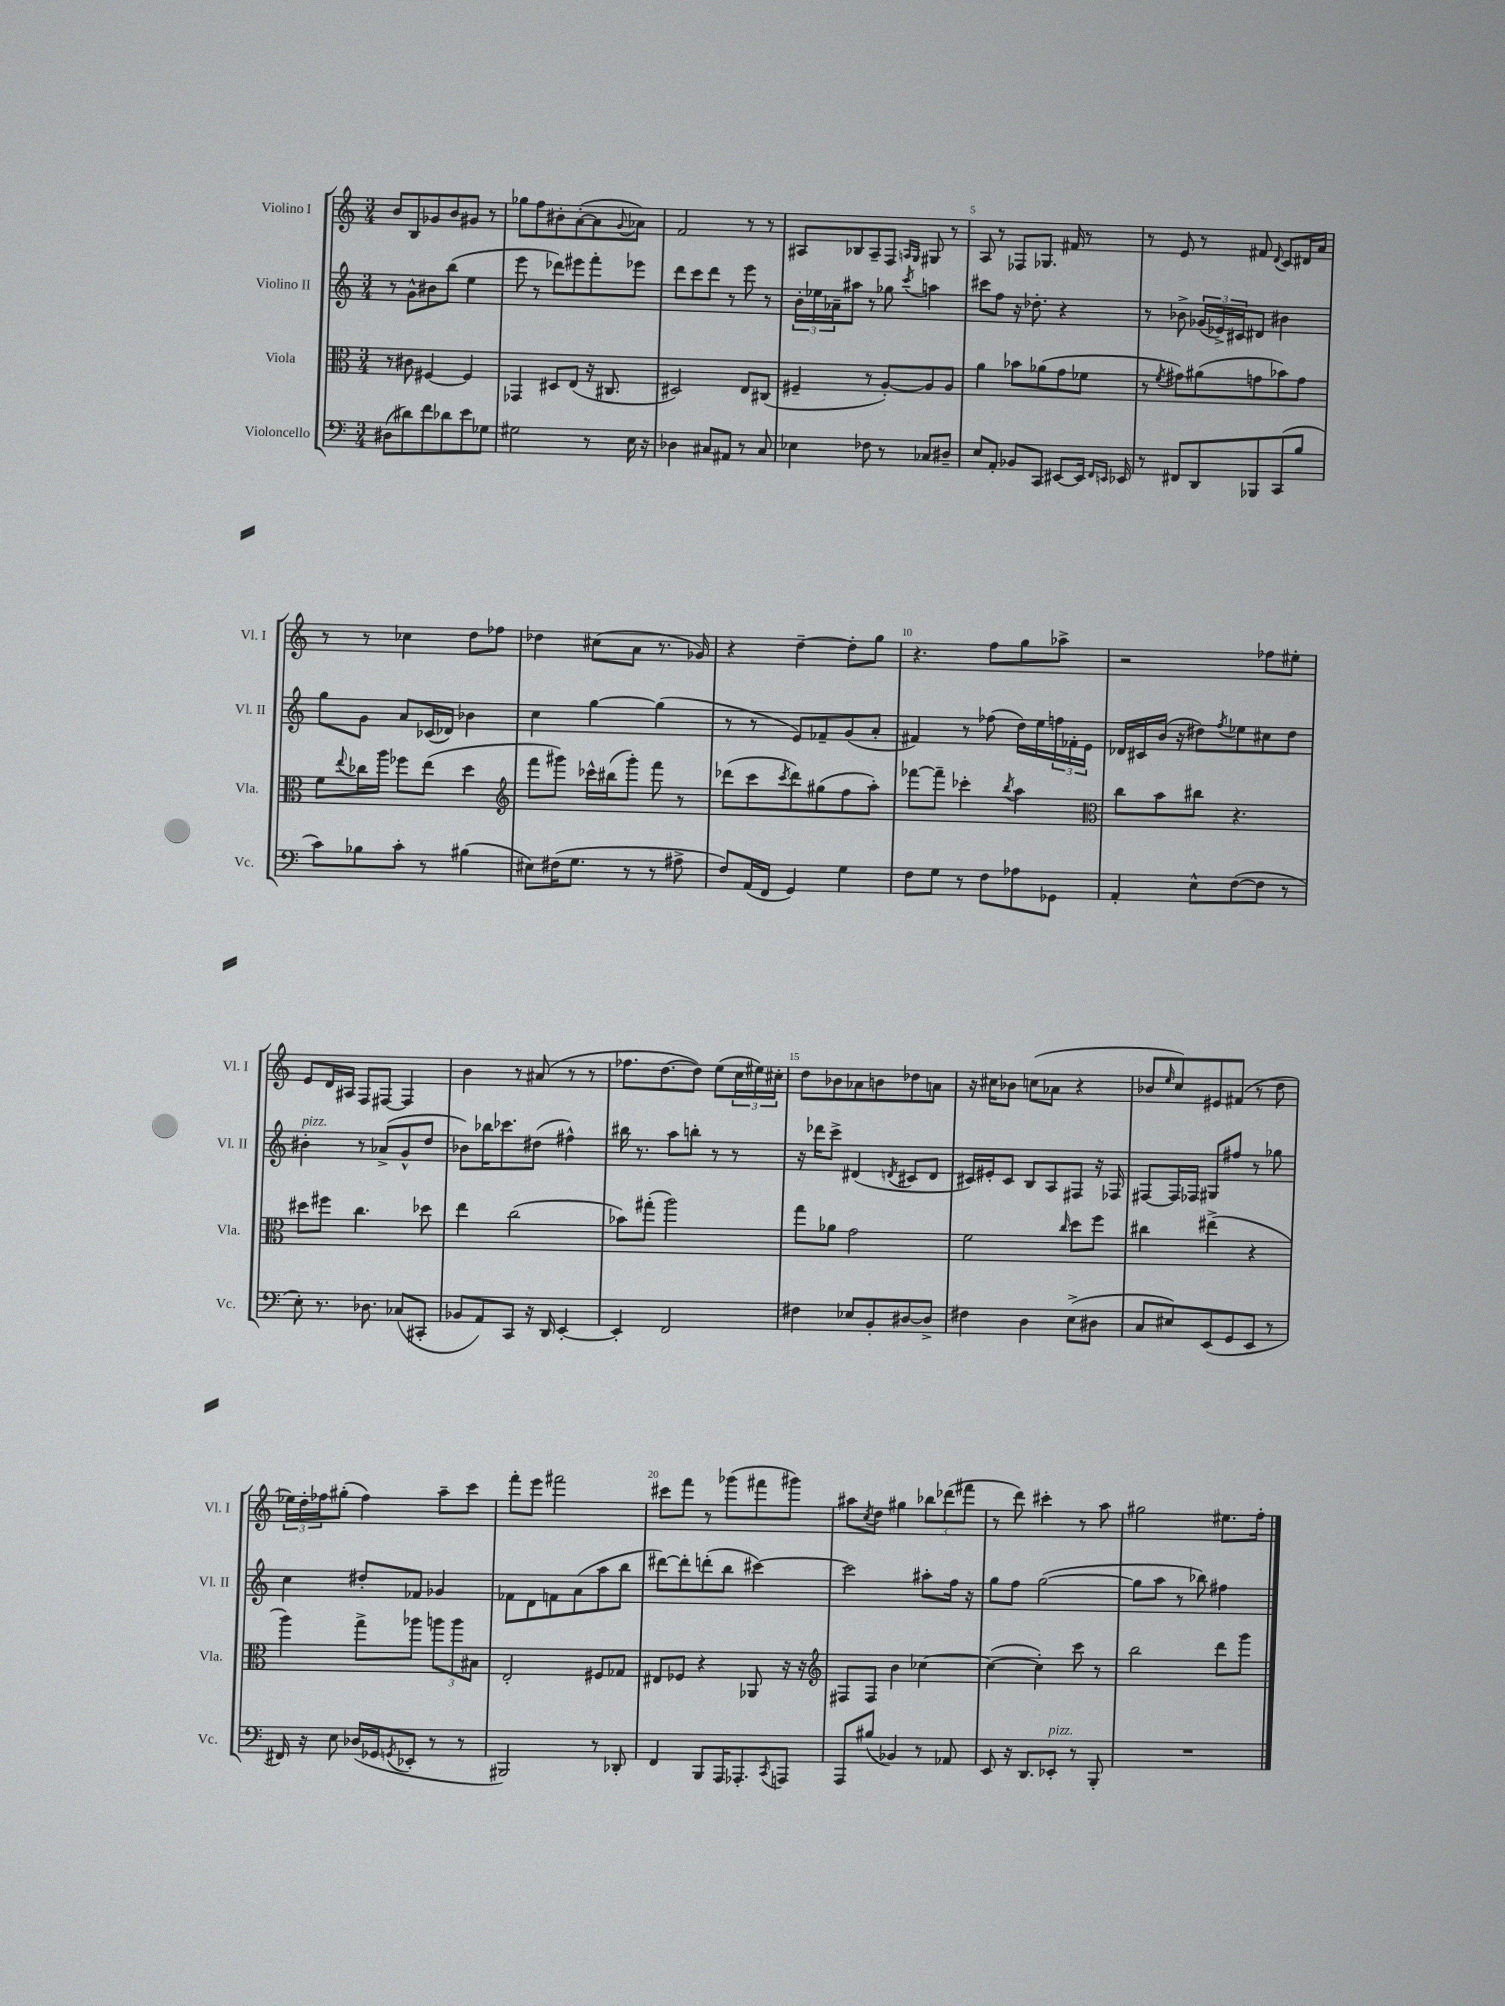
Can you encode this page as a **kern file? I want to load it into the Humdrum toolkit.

**kern	**kern	**kern	**kern
*staff4	*staff3	*staff2	*staff1
*clefF4	*clefC3	*clefG2	*clefG2
*k[]	*k[]	*k[]	*k[]
*M3/4	*M3/4	*M3/4	*M3/4
(8D#	8r	8r	8b
8d#)	8c#	8g^^	8B
8f	[4F#	8b#	8g-
8d-	.	(8bb	8b
8e	4F#]	4ee	8g#
8G-	.	.	8r
=	=	=	=
2G#	4GG-	8eee	8gg-
.	.	8r	8ff
.	8D#	8ddd-)	8b#'
.	(8E	8eee#	([8a'
8r	16r	8fff'	8a]
.	8.C#	.	.
.	.	.	8qqg
16E	.	8eee-	8a-)
16r	.	.	.
=	=	=	=
4D-	2D#)	8ddd	2f
.	.	8ccc	.
8C#	.	8ddd	.
8AA#	.	8r	.
8r	8E	8eee	8r
8C#	(8C#	8r	8r
=	=	=	=
4E-	4F#~	24b'	8A#
.	.	24ee-	.
.	.	24a-~	.
.	.	8aa#	8B-
8F-	8r	8r	8A#~
8r	[8A')	8gg-	8F
.	.	.	16qqA
.	.	8qccc	16qqG
8C-	8A]	4aa	8G#
8D#~	8A	.	8r
=	=	=	=
8E	4a	8ccc#	8A
8AA'	.	8ff	8r
8BB-	8b-	16r	8F-
.	.	8.dd-'	.
8CC	(8a-	.	8.G-
[8EE#	8g	4r	.
.	.	.	16f#
16EE#]	8f-	.	8r
16qqFF	.	.	.
16qqEE	.	.	.
16EE-	.	.	.
=	=	=	=
8r	8r	8r	8r
.	8qf	.	.
8FF#	8g#)	8b-^	8e
8DD	(8a#	(24g-	8r
.	.	24e-^)	.
.	.	24c#	.
8BBB-	8g	8d#	8f#
.	.	.	8qqd
(8CC	8b-)	4b#	8c
8B	8g	.	16d#
.	.	.	16a
=	=	=	=
8c)	8f	8gg	8r
.	8qqee	.	.
8B-	16cc-	8g	8r
.	16aa	.	.
8c'	8ff-	8a	4cc-
8r	(8ee	(16c-	.
.	.	16d-)	.
(4B#	4dd	4b-	8dd
.	.	.	8ff-
=	=	=	=
*	*clefG2	*	*
8E#)	8fff	4cc	4dd-
(16F#	8ggg#)	.	.
8.G	.	.	.
.	16ccc-^^	[4gg	(8cc#
.	(16bb#	.	.
8r	8ggg#')	.	8a
8r	8fff	(4gg]	8.r
8A#^	8r	.	.
.	.	.	16g-)
=	=	=	=
8F)	(8ddd-	8r	4r
(16AA	8ccc	8r	.
16FF	.	.	.
.	8qccc	.	.
4GG)	8ddd-)	8e)	[4dd~
.	(8gg#	8f-~	.
4G	8ff	(8g	8dd']
.	8aa')	8a'	8gg
=	=	=	=
8F	[8fff-	4f#)	4.r
8G	8fff-~]	.	.
8r	4ccc-'	8r	.
8F	.	(8ff-	8ff
.	8qbb	.	.
8A-	4aa	16dd)	8gg
.	.	16ee	.
8GG-	.	24ff	8aa-^
.	.	24f-'	.
.	.	24e	.
=	=	=	=
*	*clefC3	*	*
4AA'	8cc	16d-	2r
.	.	16c#	.
.	8b	(16b	.
.	.	16r	.
8E^^	8cc#	8dd#)	.
.	.	8qff	.
([8F	4.r	8ee-	.
8F]	.	8cc#	8ff-
8r	.	8dd#	8ee#'
=	=	=	=
8E')	8dd#	4b#'	8e
8.r	8ff#	.	16d
.	.	.	16A#
.	4.cc	8r	8F
8.D-	.	.	.
.	.	(8a-^	[8F#
(8C-	.	8g^^	4F#]
8CC#'	8dd-	8dd	.
=	=	=	=
8BB-	4ee	8b-)	4b
8AA)	.	16bb-	.
.	.	8.ccc-	.
8CC	(2cc	.	8r
16r	.	(8dd#	(8a#
16DD	.	.	.
[4EE'	.	4ff#^^)	8r
.	.	.	8r
=	=	=	=
4EE']	8b-)	16bb#	8.ff-
.	.	8.r	.
.	(8gg#'	.	.
.	.	.	[8.dd
2FF	2aa)	8aa	.
.	.	8bb'	8dd])
.	.	8r	(8ee
.	.	8r	24cc
.	.	.	24ee#)
.	.	.	24cc#'
=	=	=	=
4F#	8gg	16r	8dd
.	.	16ddd-	.
.	8a-	8ccc^	8b-
8E-	2g	(4d#	8a-
8BB'	.	.	8b
.	.	8qd	.
[8D#	.	8c#	8dd-
8D#^]	.	8d	8a
=	=	=	=
4F#	2f	16c#)	16r
.	.	16e#'	16cc#
.	.	8c#	8b-
4D	.	8B	(8cc
.	.	8A	8a-
.	16qqcc	.	.
(8E^	8dd	8F#	4r
8D#	8ff	16r	.
.	.	16F-	.
=	=	=	=
8C	4cc#	[8F#	8b-
.	.	.	16qqee
8E#)	.	16F#]	8cc)
.	.	16F-	.
(8EE	(4ee#^	8G#	8e#
8GG	.	8ff#	(8f#
8EE	4r	8r	8r
8r	.	8gg-	8dd
=	=	=	=
16FF#)	4aa)	4cc	24ee-)
.	.	.	24dd'
16r	.	.	.
.	.	.	24ff-
8E	.	.	(8gg#'
(16D-	8gg^	8dd#'	4ff-)
16GG-	.	.	.
8qGG	.	.	.
8EE-'	8aa-	8f-	.
8r	12aa	4g-	8aa~
.	12aa	.	.
8r	.	.	8ccc
.	12B#	.	.
=	=	=	=
2BBB#)	2E'	8f-	8fff'
.	.	8d	8eee
.	.	8f	2fff#
.	.	(8a	.
8r	8F#	8aa	.
8DD-'	8G-	8bb	.
=	=	=	=
4FF	8E#	[8ddd#)	8ccc#
.	8F-	8ddd#']	8fff
8BBB	4r	(8ddd'	8r
16AAA	.	8bb	(8ggg-
8.AAA-'	.	.	.
.	8AA-	[4ccc#)	8fff#
8qCC	.	.	.
8AAA	16r	.	8ggg#)
.	16r	.	.
=	=	=	=
*	*clefG2	*	*
8AAA	8F#	2ccc#]	8aa#
.	.	.	8qcc
(8B#	8F#	.	8dd
4BB-)	4b	.	4gg#
8r	[4cc-	8aa#'	12bb-
.	.	.	(12ddd-
8AA-	.	16ff	.
.	.	.	12fff#
.	.	16r	.
=	=	=	=
8EE	(4cc-_	8gg	8r
16r	.	8ff	8ddd)
8.DD	.	.	.
.	4cc-'])	([2gg	4ccc#'
8EE-'	.	.	.
8r	8ccc	.	8r
8BBB'	8r	.	8aa
=	=	=	=
2.r	2bb	8gg]	2gg#
.	.	8aa	.
.	.	8r	.
.	.	8bb-)	.
.	8ddd	4ff#	8.ee#
.	8ggg	.	.
.	.	.	16ff'
==	==	==	==
*-	*-	*-	*-
